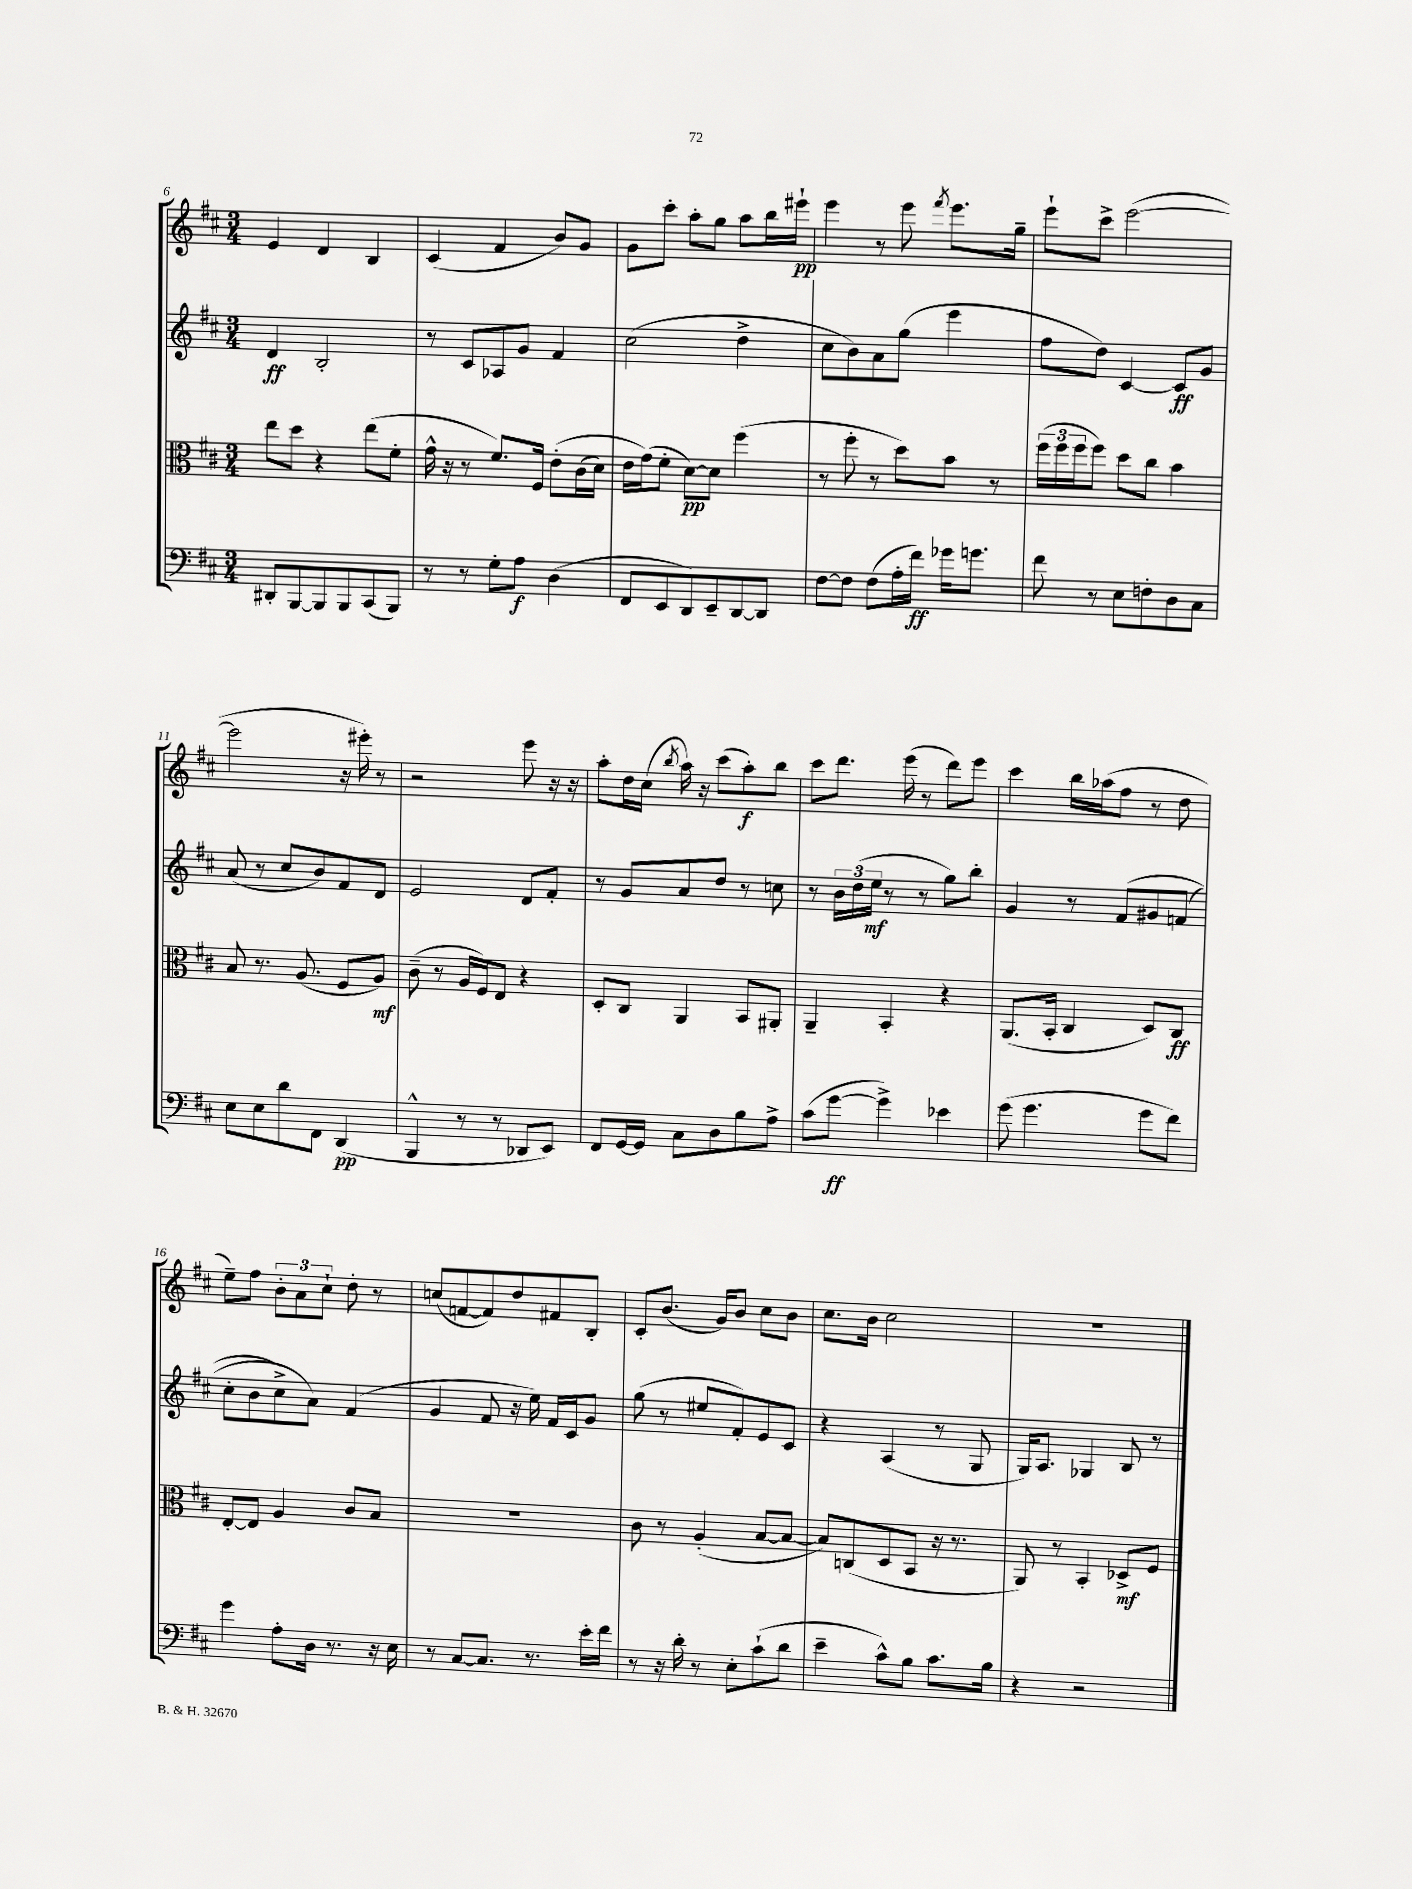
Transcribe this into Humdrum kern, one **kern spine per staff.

**kern	**dynam	**kern	**dynam	**kern	**dynam	**kern	**dynam
*part4	*part4	*part3	*part3	*part2	*part2	*part1	*part1
*staff4	*staff4	*staff3	*staff3	*staff2	*staff2	*staff1	*staff1
*clefF4	*	*clefC3	*	*clefG2	*	*clefG2	*
*k[f#c#]	*	*k[f#c#]	*	*k[f#c#]	*	*k[f#c#]	*
*M3/4	*	*M3/4	*	*M3/4	*	*M3/4	*
=6	=6	=6	=6	=6	=6	=6	=6
8DD#X'/L	.	8ee\L	.	4d/	ff	4e/	.
[8BBB/	.	8dd\J	.	.	.	.	.
8BBB/]	.	4r	.	2B'/	.	4d/	.
8BBB/	.	.	.	.	.	.	.
(8CC#/	.	(8ee\L	.	.	.	4B/	.
8BBB/J)	.	8f#'\J	.	.	.	.	.
=7	=7	=7	=7	=7	=7	=7	=7
8r	.	16g^^\	.	8r	.	(4c#/	.
.	.	16r	.	.	.	.	.
8r	.	8r	.	8c#/L	.	.	.
8G'\L	.	8.f#/L)	.	8A-X/	.	4f#/	.
8A\J	f	.	.	8g/J	.	.	.
.	.	16F#/Jk	.	.	.	.	.
(4D\	.	(8e'\L	.	4f#/	.	8b/L)	.
.	.	(16c#\L	.	.	.	8g/J	.
.	.	16d\JJ)	.	.	.	.	.
=8	=8	=8	=8	=8	=8	=8	=8
8FF#/L	.	16e\LL	.	(2cc#\	.	8g\L	.
.	.	(16g\J)	.	.	.	.	.
8EE/	.	8f#'\J	.	.	.	8ccc#'\J	.
8DD/)	.	[8d\L)	pp	.	.	8aa'\L	.
8EE~/	.	8d\J]	.	.	.	8gg\J	.
[8DD/	.	(4ff#\	.	4dd^\	.	8aa\L	.
8DD/J]	.	.	.	.	.	16bb\L	.
.	.	.	.	.	.	16eee#X`\JJ	pp
=9	=9	=9	=9	=9	=9	=9	=9
[8F#\L	.	8r	.	8cc#\L	.	4eee\	.
8F#\J]	.	8ff#'\	.	8b\)	.	.	.
(8F#\L	.	8r	.	8a\	.	8r	.
16A'\L	.	8dd\L)	.	(8gg\J	.	8eee\	.
16f#\JJ)	ff	.	.	.	.	.	.
.	.	.	.	.	.	8qfff#/	.
16g-X\KL	.	8b\J	.	4eee\	.	8.eee\L	.
8.gn\J	.	.	.	.	.	.	.
.	.	8r	.	.	.	.	.
.	.	.	.	.	.	16gg~\Jk	.
=10	=10	=10	=10	=10	=10	=10	=10
8f#\	.	(24ff#\LL	.	8ff#\L	.	8eee`\L	.
.	.	24ff#\	.	.	.	.	.
.	.	24ff#\J	.	.	.	.	.
8r	.	8ff#\J)	.	8dd\J)	.	8ccc#^\J	.
8E\L	.	8dd\L	.	[4c#/	.	([2eee\	.
8Fn'\	.	8cc#\J	.	.	.	.	.
8D\	.	4b\	.	8c#/L]	ff	.	.
8C#\J	.	.	.	8g/J	.	.	.
!!LO:LB:g=z
=11	=11	=11	=11	=11	=11	=11	=11
8E\L	.	8B/	.	(8a/	.	2eee\]	.
8E\	.	8.r	.	8r	.	.	.
8d\	.	.	.	8cc#/L	.	.	.
.	.	(8.A/	.	.	.	.	.
8FF#\J	.	.	.	8b/)	.	.	.
(4DD/	pp	8F#/L	.	8f#/	.	16r	.
.	.	.	.	.	.	16eee#X'\)	.
.	.	8A/J)	mf	8d/J	.	8r	.
=12	=12	=12	=12	=12	=12	=12	=12
4BBB^^/	.	(8c#~\	.	2e/	.	2r	.
.	.	8r	.	.	.	.	.
8r	.	16A/LL	.	.	.	.	.
.	.	16F#/J)	.	.	.	.	.
8r	.	8E/J	.	.	.	.	.
8DD-X/L	.	4r	.	8d/L	.	8eee\	.
8EE/J)	.	.	.	8f#'/J	.	16r	.
.	.	.	.	.	.	16r	.
=13	=13	=13	=13	=13	=13	=13	=13
8FF#/L	.	8D'/L	.	8r	.	8aa'\L	.
[16GG/L	.	8C#/J	.	8g/L	.	16dd\L	.
16GG/JJ]	.	.	.	.	.	(16cc#\JJ	.
.	.	.	.	.	.	8qbb/	.
8C#\L	.	4AA/	.	8a/	.	16aa\)	.
.	.	.	.	.	.	16r	.
8D\	.	.	.	8dd/J	.	(8ccc#\L	.
8B\	.	8BB/L	.	8r	.	8aa'\)	f
8A^\J	.	8AA#X'/J	.	8ccn\	.	8bb\J	.
=14	=14	=14	=14	=14	=14	=14	=14
(8c#\L	.	4AA~/	.	8r	.	8ccc#\L	.
[8g\J	ff	.	.	24b\LL	.	8.ddd\J	.
.	.	.	.	(24dd\	.	.	.
.	.	.	.	24ee\JJ	mf	.	.
4g^\])	.	4BB'/	.	8r	.	.	.
.	.	.	.	.	.	(16eee\	.
.	.	.	.	8r	.	8r	.
4e-X\	.	4r	.	8gg\L)	.	8ddd\L)	.
.	.	.	.	8bb'\J	.	8eee\J	.
=15	=15	=15	=15	=15	=15	=15	=15
(8g\	.	(8.AA/L	.	4g/	.	4ccc#\	.
4.g\	.	.	.	.	.	.	.
.	.	16BB'/Jk	.	.	.	.	.
.	.	4C#/	.	8r	.	16bb\LL	.
.	.	.	.	.	.	(16aa-X\J	.
.	.	.	.	(8f#/L	.	8ff#\J	.
8g\L	.	8D/L)	.	8g#X/	.	8r	.
8f#\J)	.	8C#/J	ff	(8fn/J	.	8dd\	.
!!LO:LB:g=z
=16	=16	=16	=16	=16	=16	=16	=16
4g\	.	[8E'/L	.	8cc#'\L	.	8ee~\L)	.
.	.	8E/J]	.	8b\	.	8ff#\J	.
8A'\L	.	4A/	.	8cc#^\)	.	12b'\L	.
.	.	.	.	.	.	12a\	.
16D\Jk	.	.	.	8a\J)	.	.	.
.	.	.	.	.	.	12cc#`\J	.
8.r	.	.	.	.	.	.	.
.	.	8c#/L	.	(4f#/	.	8dd'\	.
16r	.	8B/J	.	.	.	8r	.
16E\	.	.	.	.	.	.	.
=17	=17	=17	=17	=17	=17	=17	=17
8r	.	2.r	.	4g/	.	(8ccn/L	.
[8C#/L	.	.	.	.	.	[8fn/	.
8.C#/J]	.	.	.	8f#/	.	8f/])	.
.	.	.	.	16r	.	8dd/	.
8.r	.	.	.	16ee\)	.	.	.
.	.	.	.	16f#/LL	.	8f#X/	.
.	.	.	.	16c#/J	.	.	.
16e'\LL	.	.	.	8g/J	.	8B'/J	.
16f#\JJ	.	.	.	.	.	.	.
=18	=18	=18	=18	=18	=18	=18	=18
8r	.	8c#\	.	(8gg\	.	8c#'/L	.
16r	.	8r	.	8r	.	(8.b/J	.
16d'\	.	.	.	.	.	.	.
8r	.	(4A'/	.	8ee#X/L	.	.	.
.	.	.	.	.	.	16g/KL)	.
8E'\L	.	.	.	8f#'/)	.	8b/J	.
(8c#`\	.	[8B/L	.	8e/	.	8cc#\L	.
8d\J	.	8B/J_	.	8c#/J	.	8b\J	.
=19	=19	=19	=19	=19	=19	=19	=19
4e~\	.	8B/L])	.	4r	.	8.cc#\L	.
.	.	(8Cn/	.	.	.	.	.
.	.	.	.	.	.	16b\Jk	.
8c#^^\L)	.	8D/	.	(4A/	.	2cc#\	.
8B\J	.	8BB/J	.	.	.	.	.
8.c#\L	.	16r	.	8r	.	.	.
.	.	8.r	.	.	.	.	.
.	.	.	.	8G/	.	.	.
16B\Jk	.	.	.	.	.	.	.
=20	=20	=20	=20	=20	=20	=20	=20
4r	.	8AA/)	.	16G/KL)	.	2.r	.
.	.	.	.	8.A/J	.	.	.
.	.	8r	.	.	.	.	.
2r	.	4BB'/	.	4G-X/	.	.	.
.	.	8D-X^/L	mf	8B/	.	.	.
.	.	8F#/J	.	8r	.	.	.
==	==	==	==	==	==	==	==
*-	*-	*-	*-	*-	*-	*-	*-
